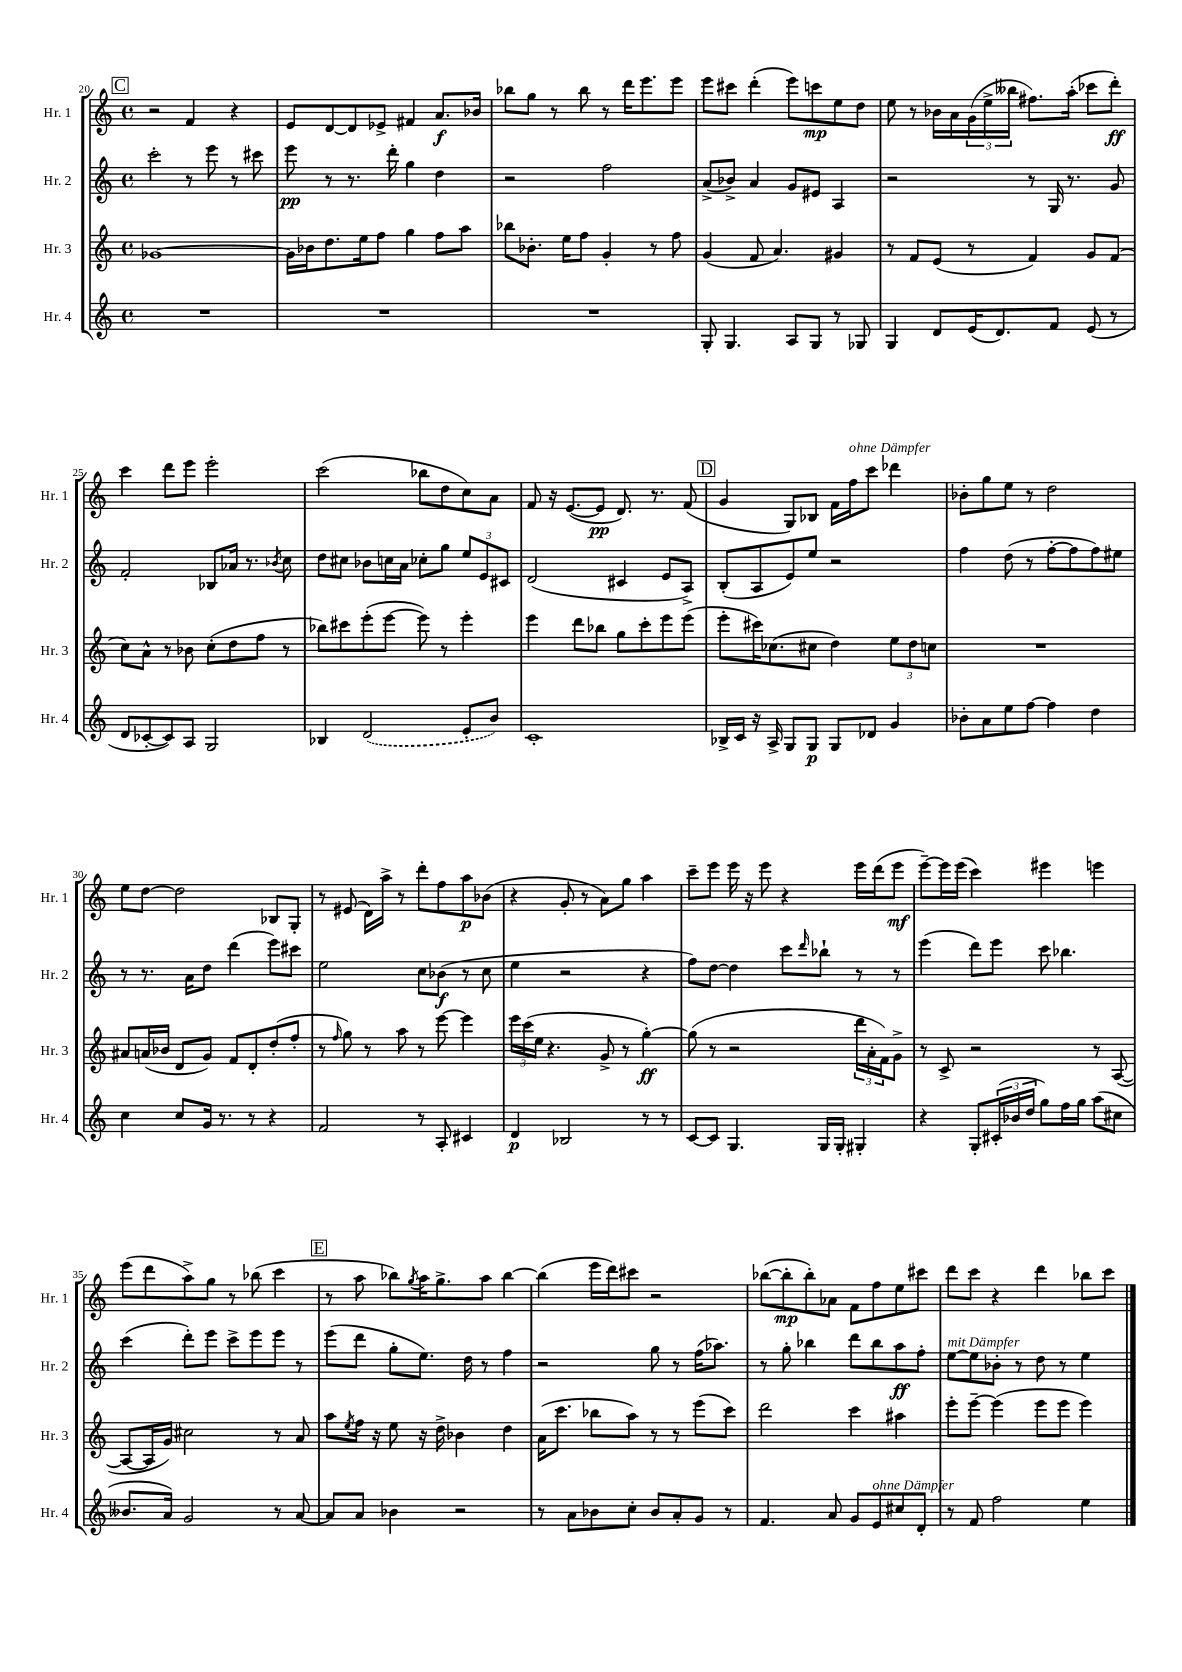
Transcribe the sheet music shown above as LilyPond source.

<<
\new StaffGroup <<
\new Staff = "s0" \with { instrumentName = "Hr. 1" shortInstrumentName = "Hr. 1" } {
    \clef treble \key c \major \defaultTimeSignature \time 4/4
    \mark \markup { \box "C" } r2 f'4 r4 |
    e'8 d'8~ d'8 ees'8-> fis'4 a'8.\f bes'16 |
    bes''8 g''8 r8 bes''8 r8 d'''16 e'''8. e'''8 |
    e'''8 cis'''8 d'''4-.( e'''8) c'''8\mp e''8 d''8 |
    e''8 r8 bes'16 a'16 \tuplet 3/2 { g'16( e''16-> beses''16 } fis''8.) a''16-.( ces'''8 d'''8-.\ff) |
    c'''4 d'''8 e'''8 e'''2-. |
    c'''2( bes''8 d''8 c''8) a'8 |
    f'8 r16 e'8.~( e'8\pp d'8.) r8. f'8( |
    \mark \markup { \box "D" } g'4 g8) bes8 f'16 f''16^\markup { \italic "ohne Dämpfer" } c'''8 des'''4 |
    bes'8-. g''8 e''8 r8 d''2 |
    e''8 d''8~ d''2 bes8 g8-. |
    r8 eis'8( d'16) a''16-> r8 d'''8-. f''8 a''8\p bes'8( |
    r4 g'8-. r8 a'8) g''8 a''4 |
    c'''8-- e'''8 e'''16 r16 e'''8 r4 e'''16 d'''16( e'''8\mf |
    e'''8~--) e'''16 e'''16( c'''4) eis'''4 e'''4 |
    e'''8( d'''8 a''8->) g''8 r8 bes''8( c'''4 |
    \mark \markup { \box "E" } r8 a''8 bes''8) \acciaccatura { g''8 } a''16 g''8.-> a''8 bes''4~ |
    bes''4( e'''16 d'''16) cis'''8 r2 |
    bes''8~( bes''8-.\mp bes''8-.) aes'8 f'8 f''8 e''8 cis'''8 |
    d'''8 c'''8 r4 d'''4 bes''8 c'''8 \bar "|." |
}
\new Staff = "s1" \with { instrumentName = "Hr. 2" shortInstrumentName = "Hr. 2" } {
    \clef treble \key c \major \defaultTimeSignature \time 4/4
    \mark \markup { \box "C" } c'''2-. r8 e'''8 r8 cis'''8 |
    e'''8\pp r8 r8. d'''16-. g''4 d''4 |
    r2 f''2 |
    a'8->( bes'8->) a'4 g'8 eis'8 a4 |
    r2 r8 g16 r8. g'8 |
    f'2-. bes8 aes'16 r8. \acciaccatura { bes'8 } c''8 |
    d''8 cis''8 bes'8 c''16 a'16 ces''8-. g''8 \tuplet 3/2 { e''8 e'8 cis'8 } |
    d'2( cis'4 e'8 a8->) |
    \mark \markup { \box "D" } b8-.( a8 e'8) e''8 r2 |
    f''4 d''8( r8 f''8~-. f''8 f''8) eis''8 |
    r8 r8. a'16 d''8 d'''4( e'''8) cis'''8 |
    e''2 c''8 bes'8\f( r8 c''8 |
    e''4 r2 r4 |
    f''8) d''8~ d''4 c'''8 \grace { d'''16 } bes''8-! r8 r8 |
    e'''4( d'''8) e'''8 c'''8 bes''4. |
    c'''4( d'''8-.) e'''8 c'''8-> e'''8 e'''8 r8 |
    \mark \markup { \box "E" } e'''8( d'''8 g''8-. e''8.) d''16 r8 f''4 |
    r2 g''8 r8 f''16( aes''8.) |
    r8 g''8-. bes''4 d'''8 bes''8 a''8\ff f''8-. |
    e''8~^\markup { \italic "mit Dämpfer" } e''8 bes'8-. r8 d''8 r8 e''4 \bar "|." |
}
\new Staff = "s2" \with { instrumentName = "Hr. 3" shortInstrumentName = "Hr. 3" } {
    \clef treble \key c \major \defaultTimeSignature \time 4/4
    \mark \markup { \box "C" } ges'1~ |
    ges'16 bes'16 d''8. e''16 f''8 g''4 f''8 a''8 |
    bes''8 bes'8.-. e''16 f''8 g'4-. r8 f''8 |
    g'4( f'8 a'4.) gis'4 |
    r8 f'8 e'8( r8 f'4) g'8 f'8( |
    c''8) a'8-^ r8 bes'8 c''8-.( d''8 f''8 r8 |
    bes''8) cis'''8 e'''8-.( e'''8~ e'''8) r8 e'''4-. |
    e'''4 d'''8 bes''8 g''8 c'''8-. e'''8 e'''8( |
    \mark \markup { \box "D" } e'''8-. cis'''16) ces''8.( cis''8 d''4) \tuplet 3/2 { e''8 d''8 c''8 } |
    R1 |
    ais'8 a'16( bes'16 d'8 g'8) f'8 d'8-. d''8-.( f''8-. |
    r8 \grace { f''16 } g''8) r8 a''8 r8 e'''8~ e'''4 |
    \tuplet 3/2 { e'''16 c'''16( e''16 } r4. g'8-> r8 g''4~-.\ff) |
    g''8( r8 r2 \tuplet 3/2 { d'''16 a'16-. f'16) } g'8-> |
    r8 c'8-> r2 r8 a8~( |
    a8~ a16 g'16) cis''2 r8 a'8 |
    \mark \markup { \box "E" } a''8 \acciaccatura { e''8 } f''16 r16 e''8 r16 d''16-> bes'4 d''4 |
    a'16( c'''8. bes''8 a''8) r8 r8 e'''8( c'''8) |
    d'''2 c'''4 ais''4 |
    e'''8-. e'''8~-- e'''4( e'''8 e'''8 e'''4) \bar "|." |
}
\new Staff = "s3" \with { instrumentName = "Hr. 4" shortInstrumentName = "Hr. 4" } {
    \clef treble \key c \major \defaultTimeSignature \time 4/4
    \mark \markup { \box "C" } R1 |
    R1 |
    R1 |
    g8-. g4. a8 g8 r8 ges8 |
    g4 d'8 e'16( d'8.) f'8 e'8( r8 |
    d'8 ces'8~-. ces'8) a8 g2 |
    bes4 \once \slurDashed d'2( e'8-. b'8) |
    c'1-. |
    \mark \markup { \box "D" } bes16-> c'16 r16 a16-> g8 g8\p g8 des'8 g'4 |
    bes'8-. a'8 e''8 f''8~ f''4 d''4 |
    c''4 c''8 g'16 r8. r8 r4 |
    f'2 r8 a8-. cis'4 |
    d'4\p bes2 r8 r8 |
    c'8~ c'8 g4. g16 g16-. gis4-. |
    r4 g8-. \tuplet 3/2 { cis'16-.( bes'16 d''16 } g''8) f''16 g''16 a''8( cis''8 |
    beses'8. a'16) g'2 r8 a'8~ |
    \mark \markup { \box "E" } a'8 a'8 bes'4 r2 |
    r8 a'8 bes'8 c''8-. bes'8 a'8-. g'8 r8 |
    f'4. a'8 g'8 e'8^\markup { \italic "ohne Dämpfer" } cis''8 d'8-. |
    r8 f'8 f''2 e''4 \bar "|." |
}
>>
>>
\layout { \context { \Score currentBarNumber = #20 } }
